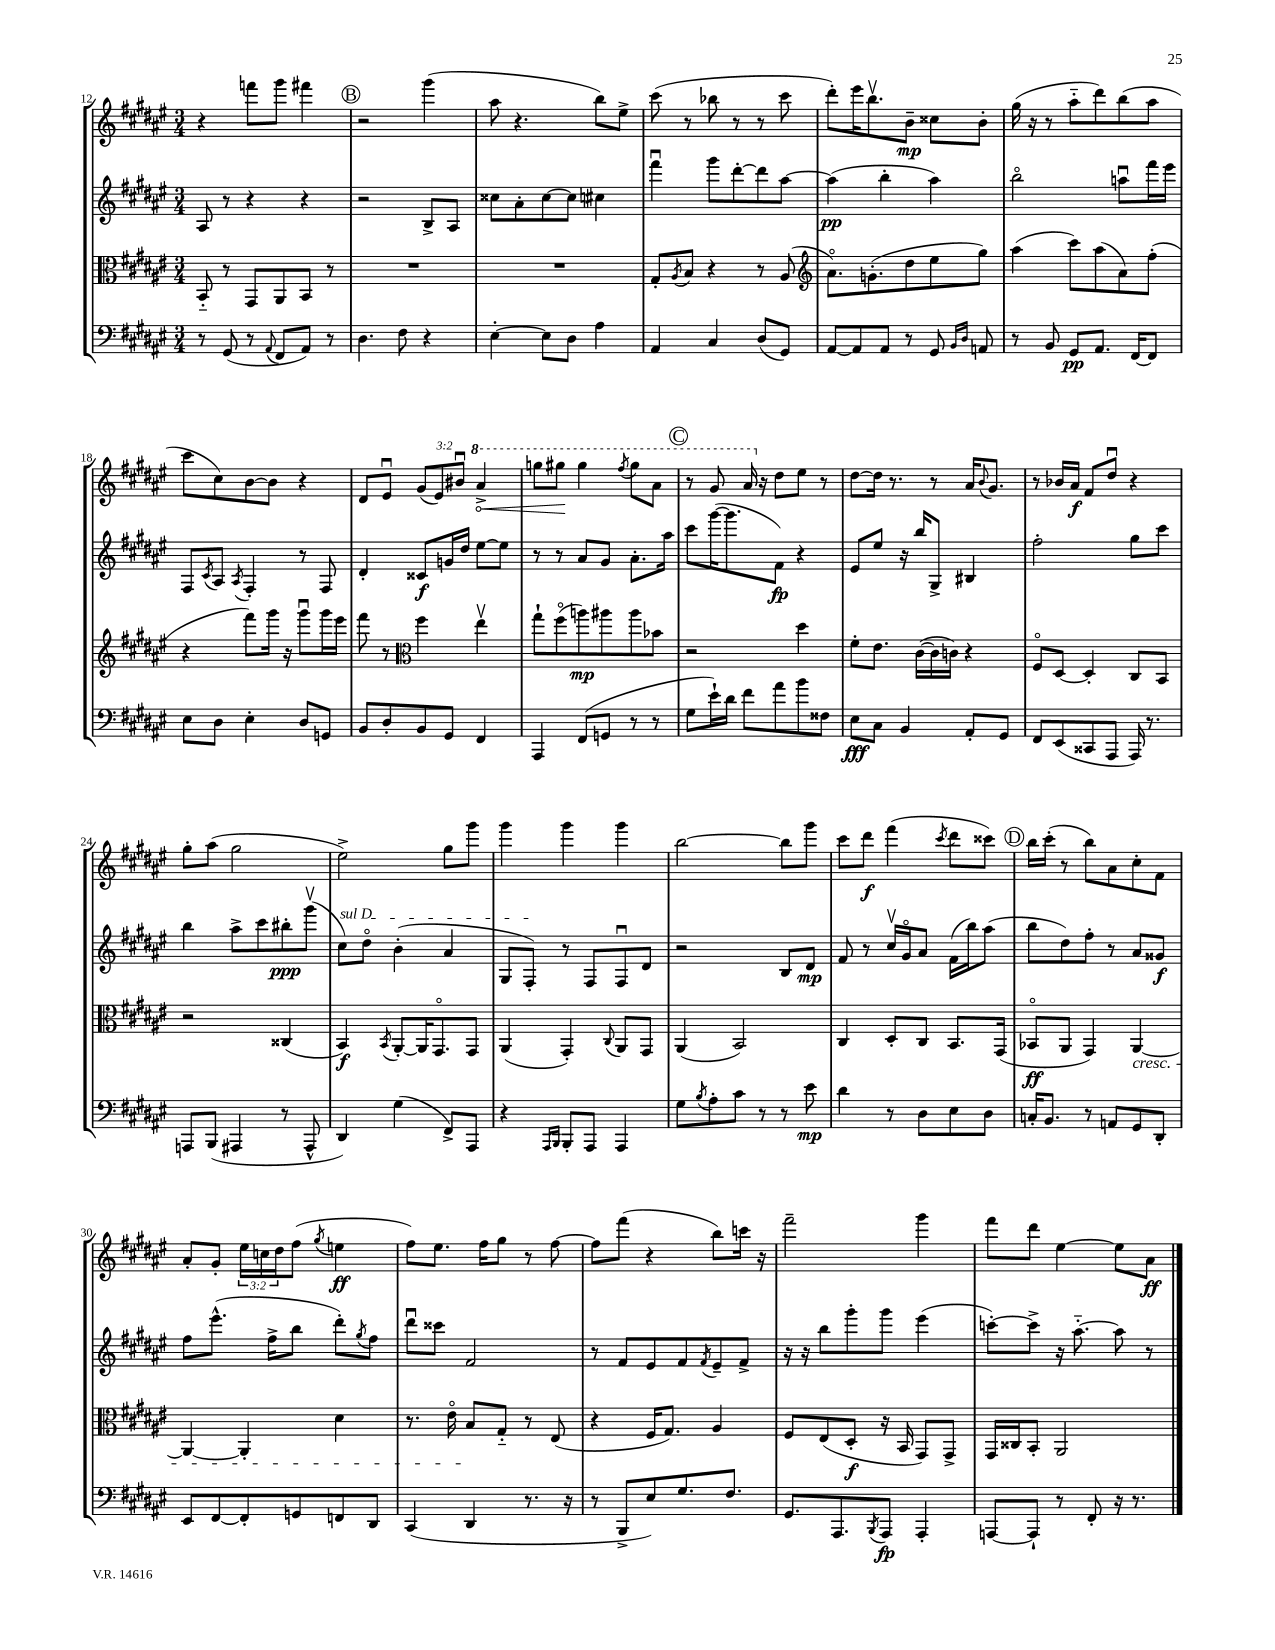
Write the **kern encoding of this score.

**kern	**kern	**kern	**kern
*staff4	*staff3	*staff2	*staff1
*clefF4	*clefC3	*clefG2	*clefG2
*k[f#c#g#d#a#e#]	*k[f#c#g#d#a#e#]	*k[f#c#g#d#a#e#]	*k[f#c#g#d#a#e#]
*M3/4	*M3/4	*M3/4	*M3/4
8r	8BB'~	8A#	4r
(8GG#	8r	8r	.
8r	8GG#	4r	8fff
8qqAA#	.	.	.
8FF#	8AA#	.	8ggg#
8AA#)	8BB	4r	4fff#
8r	8r	.	.
=	=	=	=
4.D#	2.r	2r	2r
8F#	.	.	.
4r	.	8B^	(4ggg#
.	.	8A#	.
=	=	=	=
[4E#'	2.r	8cc##	8aa#
.	.	8a#'	4.r
8E#]	.	[8cc##	.
8D#	.	8cc##]	.
4A#	.	4cc#	8bb)
.	.	.	8ee#^
=	=	=	=
4AA#	8G#'	4fff#u	(8ccc#
.	8qA#	.	.
.	8B	.	8r
4C#	4r	8ggg#	8bb-
.	.	[8ddd#'	8r
(8D#	8r	8ddd#]	8r
8GG#)	(8A#	[8aa#	8ccc#
=	=	=	=
*	*clefG2	*	*
[8AA#	8.a#o)	(4aa#]	8ddd#')
8AA#]	.	.	16eee#
.	(8.g'	.	8.bbv
8AA#	.	4bb'	.
8r	8dd#	.	8b~
8GG#	8ee#	4aa#)	8cc##
16qqBB	.	.	.
16qqD#	.	.	.
8AA	8gg#)	.	8b'
=	=	=	=
8r	(4aa#	2bbo	(16gg#
.	.	.	16r
8BB	.	.	8r
8GG#	8ccc#)	.	8aa#'~
8.AA#	(8aa#	.	8ddd#)
.	8a#)	8aau	(8bb
[16FF#	.	.	.
8FF#]	(8ff#'	16fff#	8aa#
.	.	16eee#	.
=	=	=	=
8E#	4r	8F#	8ccc#
.	.	8qc#	.
8D#	.	8A#	8cc#)
.	.	8qA#	.
4E#'	8fff#)	4F#'	[8b
.	16ggg#	.	8b]
.	16r	.	.
8D#	8ggg#u	8r	4r
8GG	16ggg#	8F#	.
.	16eee#	.	.
=	=	=	=
8BB	8fff#	4d#'	8d#
8D#'	8r	.	8e#u
*	*clefC3	*	*
8BB	4ff#	8c##	(12g#
.	.	.	12e#)
8GG#	.	16g	.
.	.	.	12b#u
.	.	16dd#	.
4FF#	4ee#v	[8ee#	4aa#^
.	.	8ee#]	.
=	=	=	=
4AAA#	8gg#`	8r	8ggg
.	(8ff#o	8r	8ggg#
(8FF#	8aa)	8a#	4ggg#
8GG	8aa#	8g#	.
.	.	.	8qfff#
8r	8aa#	8.a#'	8ggg#
8r	8b-	.	8aa#
.	.	16aa#	.
=	=	=	=
8G#	2r	8ccc#	8r
16e#`)	.	([16ggg#	8gg#
16d#	.	8.ggg#]	.
8f#	.	.	16aa#
.	.	.	16r
8a#	.	8f#)	8dd#
8b	4dd#	4r	8ee#
8F##	.	.	8r
=	=	=	=
8E#	8f#'	8e#	[8dd#
8C#	8.e#	8ee#	16dd#]
.	.	.	8.r
4BB	.	16r	.
.	([16c#	16bb	.
.	16c#]	8G#^	8r
.	16c)	.	.
8AA#'	4r	4B#	16a#
.	.	.	8qqb
.	.	.	8.g#
8GG#	.	.	.
=	=	=	=
8FF#	8F#o	2ff#'	8r
(8EE#	[8D#	.	16b-
.	.	.	16a#
8CC##	4D#']	.	8f#
8AAA#	.	.	8dd#u
16AAA#)	8C#	8gg#	4r
8.r	.	.	.
.	8BB	8ccc#	.
=	=	=	=
8AAA	2r	4bb	8gg#'
(8BBB	.	.	(8aa#
4AAA#	.	8aa#^	2gg#
.	.	8ccc#	.
8r	(4C##	8bb#'	.
8AAA#^^	.	(8ggg#v	.
=	=	=	=
4DD#)	4BB)	8cc#)	2ee#^)
.	.	8dd#o	.
.	8qBB	.	.
(4G#	[8AA#'	(4b'	.
.	16AA#]	.	.
.	8.GG#o	.	.
8FF#^)	.	4a#	8gg#
8AAA#	8GG#	.	8ggg#
=	=	=	=
4r	(4AA#	8G#	4ggg#
.	.	8F#')	.
16qqAAA#	.	.	.
16qqBBB	.	.	.
8BBB'	4GG#')	8r	4ggg#
8AAA#	.	8F#	.
.	8qqC#	.	.
4AAA#	8AA#	8F#u	4ggg#
.	8GG#	8d#	.
=	=	=	=
8G#	(4AA#	2r	[2bb
8qB	.	.	.
8A#'	.	.	.
8c#	2BB)	.	.
8r	.	.	.
8r	.	8B	8bb]
8e#	.	8d#	8ggg#
=	=	=	=
4d#	4C#	8f#	8ccc#
.	.	8r	8ddd#
8r	8D#'	16cc#v	(4fff#
.	.	16g#o	.
8D#	8C#	8a#	.
.	.	.	8qccc#
8E#	8.BB	(16f#	8ddd#
.	.	16bb)	.
8D#	.	(8aa#	8ccc##)
.	(16GG#	.	.
=	=	=	=
16C'	8BB-o	8bb	16bb
8.BB	.	.	(16ccc#'
.	8AA#	8dd#)	8r
8r	4GG#)	8ff#'	8bb)
8AA	.	8r	8a#
8GG#	[4AA#	8a#	8cc#'
8DD#'	.	8g##	8f#
=	=	=	=
8EE#	4AA#_	8ff#	8a#'
[8FF#	.	(8.eee#^^	8g#'
8FF#']	4AA#']	.	24ee#
.	.	.	24cc
.	.	16ff#^	.
.	.	.	24dd#
8GG	.	8bb	(8ff#
.	.	.	8qgg#
8FF	4d#	8ddd#')	4ee
.	.	8qgg#	.
8DD#	.	8ff#	.
=	=	=	=
(4CC#	8.r	8ddd#u	8ff#)
.	.	8ccc##	8.ee#
.	16e#o	.	.
4DD#	8B	2f#	.
.	.	.	16ff#
.	8G#'~	.	8gg#
8.r	8r	.	8r
.	(8E#	.	[8ff#
16r	.	.	.
=	=	=	=
8r	4r	8r	8ff#]
8BBB^	.	8f#	(8fff#
8E#)	16F#	8e#	4r
.	8.G#)	.	.
8.G#	.	8f#	.
.	.	8qf#	.
.	4A#	8e#~	8bb)
8.F#	.	.	.
.	.	8f#^	16ccc
.	.	.	16r
=	=	=	=
8.GG#	8F#	16r	2fff#~
.	.	16r	.
.	(8E#	8bb	.
8.AAA#	.	.	.
.	8D#'	8ggg#'	.
8qBBB	.	.	.
8AAA#	16r	8ggg#	.
.	16BB	.	.
4AAA#'	8GG#)	(4eee#	4ggg#
.	8GG#^	.	.
=	=	=	=
[8AAA	16GG#	[8ccc')	8fff#
.	16C##	.	.
8AAA`]	8BB'	8ccc^]	8ddd#
8r	2AA#	16r	[4ee#
.	.	[8.aa#'~	.
8FF#'	.	.	.
16r	.	8aa#]	8ee#]
8.r	.	.	.
.	.	8r	8a#
==	==	==	==
*-	*-	*-	*-
